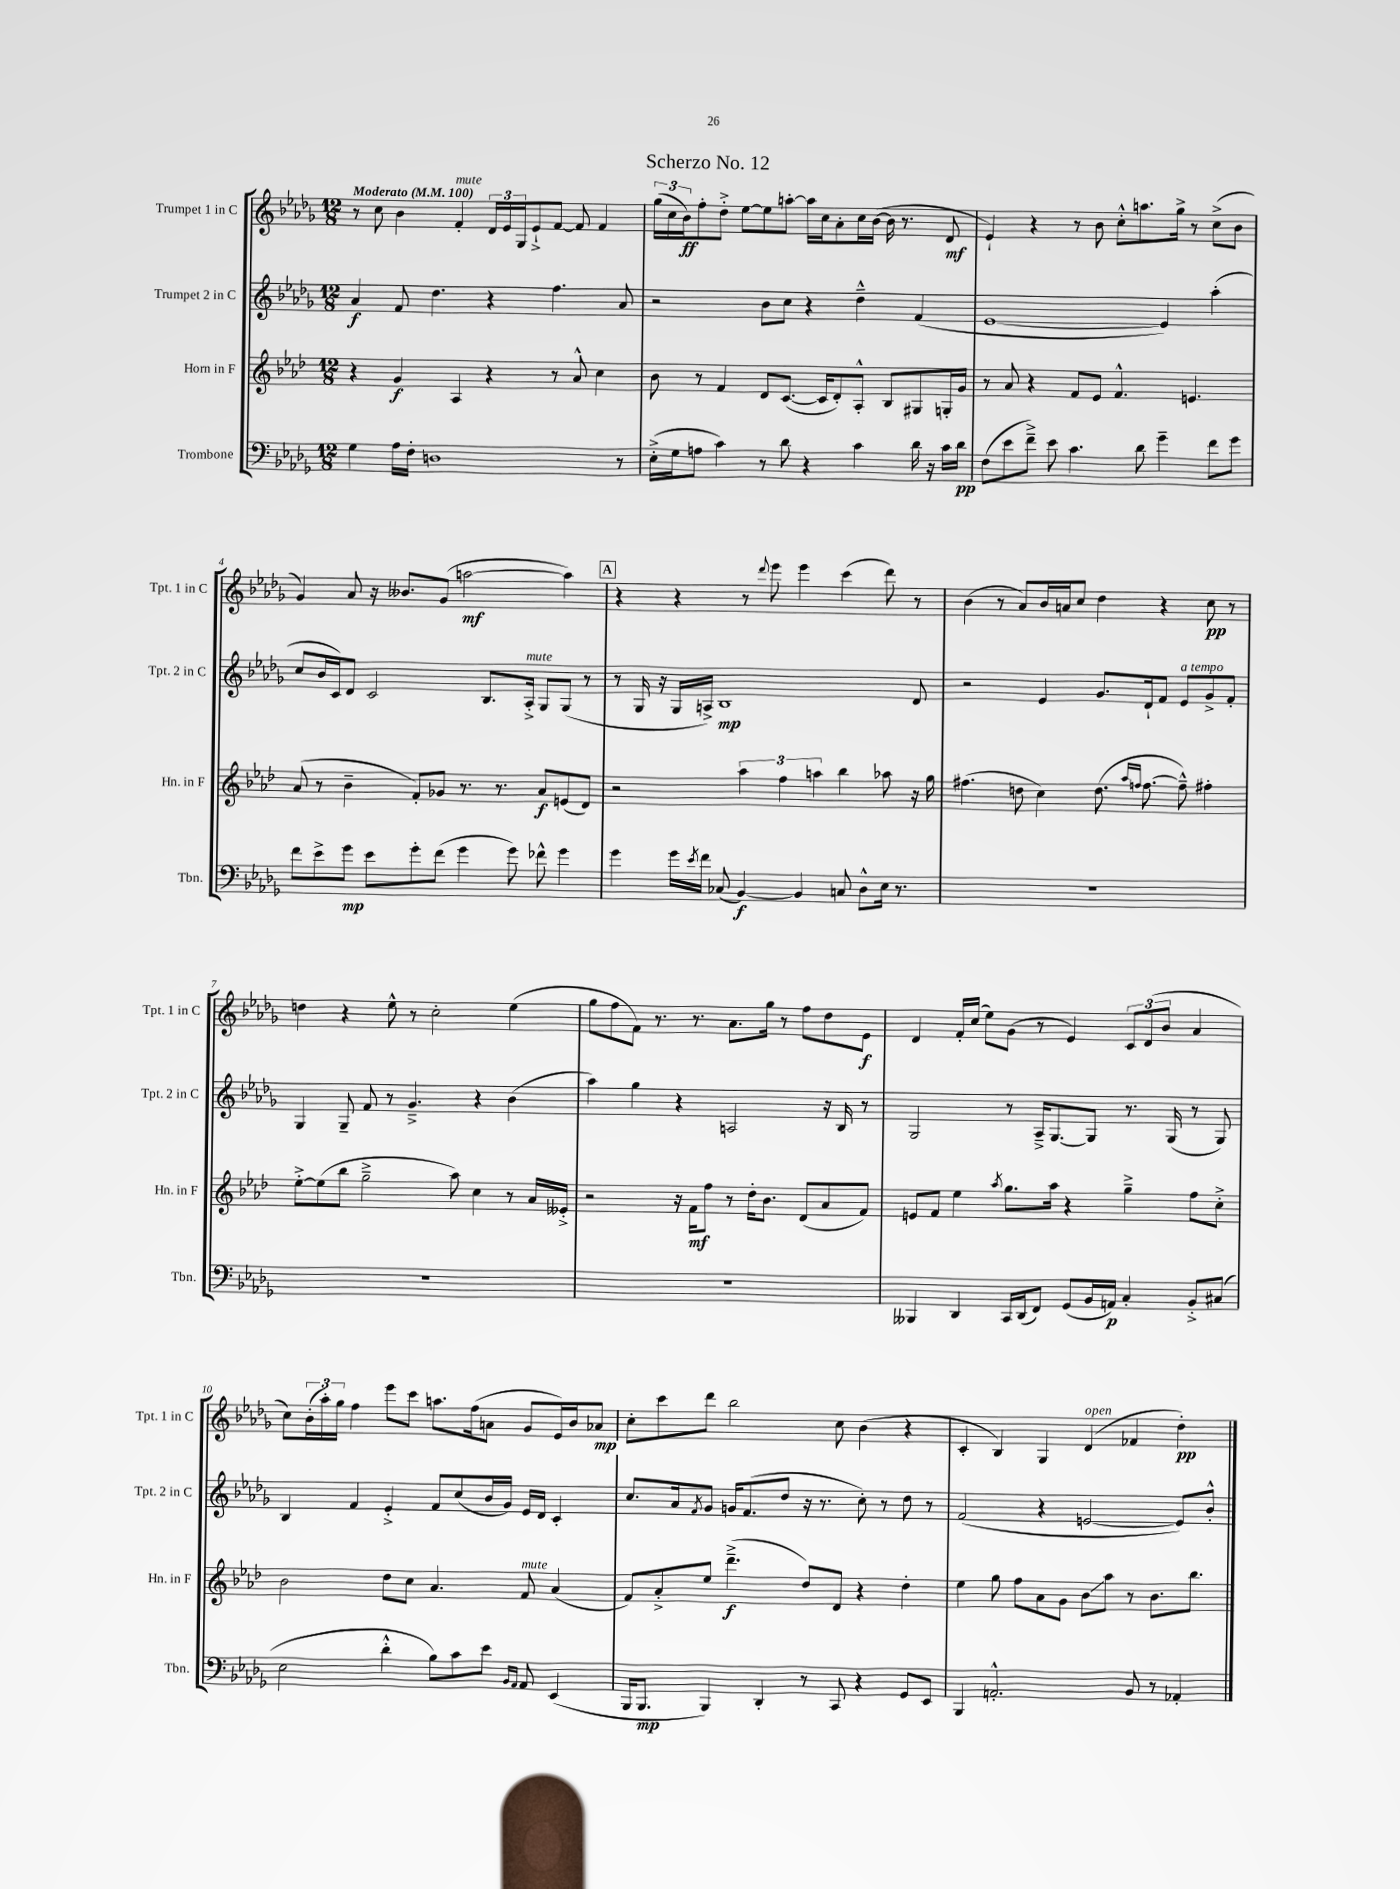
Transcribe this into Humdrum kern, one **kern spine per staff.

**kern	**kern	**kern	**kern
*staff4	*staff3	*staff2	*staff1
*clefF4	*clefG2	*clefG2	*clefG2
*k[b-e-a-d-g-]	*k[b-e-a-d-]	*k[b-e-a-d-g-]	*k[b-e-a-d-g-]
*M12/8	*M12/8	*M12/8	*M12/8
*MM100	*MM100	*MM100	*MM100
4G-	4r	4a-	8r
.	.	.	8cc
16A-	4g	8f	4b-
16F'	.	.	.
1D	.	4.dd-	.
.	4A-	.	4f'
.	4r	4r	24d-
.	.	.	24e-
.	.	.	24G-
.	.	.	8e-`^
.	8r	4.ff	[8f
.	8a-^^	.	8f]
.	4cc	.	4f
8r	.	8a-	.
=	=	=	=
(16E-'^	8b-	2r	(24gg-
.	.	.	24cc
16G-	.	.	.
.	.	.	24b-)
8A	8r	.	8ff'
4c)	4f	.	8dd-'^
.	.	.	[8ee-
8r	8d-	8b-	8ee-]
8d-	([8.c	8cc	[8aa'
4r	.	4r	16aa]
.	16c]	.	16cc
.	8d-')	.	8a-'
4c	8A-'^^	4dd-~^^	16cc
.	.	.	([16b-
.	8B-	.	16b-]
.	.	.	8.r
16d-	8G#	(4f	.
16r	.	.	.
16c	16G'	.	8d-
16d-	16g	.	.
=	=	=	=
(8F	8r	[1e-	4e-`)
8e-	8a-	.	.
8f~^)	4r	.	4r
8e-	.	.	.
4.c	8f	.	8r
.	8e-	.	8b-
.	4.f^^	.	8cc'^^
8d-	.	.	8.aa
4g-~	.	4e-])	.
.	.	.	16gg-^
.	4.e	.	8r
8f	.	(4aa-'	(8cc^
8g-	.	.	8b-
=	=	=	=
8f	(8a-	8cc	4g-)
8e-^	8r	16b-	.
.	.	16c)	.
8g-	4b-~	8d-	8a-
8e-	.	2c	16r
.	.	.	8.b--
8g-'	8f')	.	.
(8f	8g-	.	(8g-
4g-	8.r	.	[2aa
.	.	8.B-	.
.	8.r	.	.
8g-)	.	.	.
.	.	16A-'^	.
8f-^^	8a-	8G-	.
4g-	(8e	(8G-	4aa])
.	8d-)	8r	.
=	=	=	=
4g-	2r	8r	4r
.	.	16G-	.
.	.	16r	.
16g-	.	16G-	4r
8qe-	.	.	.
16f	.	16A^)	.
(8C-	.	1B-	.
[4BB-)	6aa-	.	8r
.	.	.	8qqddd-
.	.	.	8eee-
.	6ff	.	.
4BB-]	.	.	4eee-
.	6aa	.	.
8C	4bb-	.	(4ccc
8D-^^	.	.	.
16E-	8aa-	.	8ddd-)
8.r	.	.	.
.	16r	8d-	8r
.	16gg	.	.
=	=	=	=
1.r	(4.ff#	2r	(4b-
.	.	.	8r
.	8dd	.	8a-)
.	4cc)	4e-	16b-
.	.	.	16a
.	.	.	8cc
.	(8.dd	8.g-	4dd-
.	16qqaa-	.	.
.	16qqff	.	.
.	[8.ff	16d-`	.
.	.	8f	4r
.	8ff~^^])	8e-	.
.	4ff#'	8g-^	8cc
.	.	8f'	8r
=	=	=	=
1.r	[8ee-'^	4G-	4dd
.	(8ee-]	.	.
.	8bb-	8G-~	4r
.	2gg~^	8f	.
.	.	8r	8ee-^^
.	.	4.g-~^	8r
.	.	.	2cc'
.	8aa-)	.	.
.	4cc	4r	.
.	8r	(4b-	(4ee-
.	16a-	.	.
.	16e--'^	.	.
=	=	=	=
1.r	2r	4aa-)	8gg-
.	.	.	8ff
.	.	4gg-	8f)
.	.	.	8.r
.	16r	4r	.
.	16f	.	8.r
.	8ff	.	.
.	8r	2A	8.a-
.	16dd-'	.	.
.	8.b-	.	16gg-
.	.	.	8r
.	(8d-	.	8ff
.	8a-	16r	8dd-
.	.	16B-	.
.	8f)	8r	8e-
=	=	=	=
4BBB--	8e	2G-	4d-
.	8f	.	.
4DD-	4ee-	.	16f'
.	.	.	(16cc
.	.	.	8ee-)
.	8qaa-	.	.
16CC	8.gg	8r	(8g-
(16DD-	.	.	.
8FF)	.	16A-~^	8r
.	16aa-	[8.G-	.
(8GG-	4r	.	4e-)
16BB-	.	8G-]	.
16AA)	.	.	.
4C'	4gg~^	8.r	12c
.	.	.	(12d-
.	.	.	12b-
.	.	(16G-	.
8BB-'^	8ff	8r	4a-
(8C#	8cc'^	8G-)	.
=	=	=	=
2E-	2b-	4B-	8cc)
.	.	.	(24b-'
.	.	.	24aa-')
.	.	.	24gg-
.	.	4f	4ff
4d-'^^	8dd-	4e-'^	8eee-
.	8cc	.	8ccc
8B-)	4.a-	8f	8.aa
8c	.	(8cc	.
.	.	.	(16ff
8e-	.	16b-	8a
.	.	16g-)	.
16qqBB-	.	.	.
16qqAA-	.	.	.
8AA-	8f	16e-	8g-
.	.	16d-	.
(4EE-	(4a-	4c'	16e-)
.	.	.	16b-
.	.	.	8a-
=	=	=	=
16BBB-	8f)	8.cc	8cc'
8.BBB-	.	.	.
.	8a-'^	.	8ccc
.	.	16a-	.
.	.	8qf	.
4BBB-)	8ee-	8g-	8ddd-
.	(4.ddd-~^	16g	2bb-
.	.	(8.f	.
4DD-'	.	.	.
.	.	8dd-	.
8r	8dd-)	16r	.
.	.	8.r	.
8CC	8d-	.	8cc
4r	4r	8cc')	(4b-
.	.	8r	.
8GG-	4dd-'	8dd-	4r
8EE-	.	8r	.
=	=	=	=
4BBB-	4ee-	(2f	4c'
2.AA'^^	8gg	.	4B-)
.	8ff	.	.
.	8a-	4r	4G-
.	8g	.	.
.	8b-	[2e	(4d-
.	8aa-	.	.
8BB-	8r	.	4f-
8r	8.b-	.	.
4AA-'	.	8e])	4dd-')
.	8.bb-	.	.
.	.	8b-'^^	.
==	==	==	==
*-	*-	*-	*-
